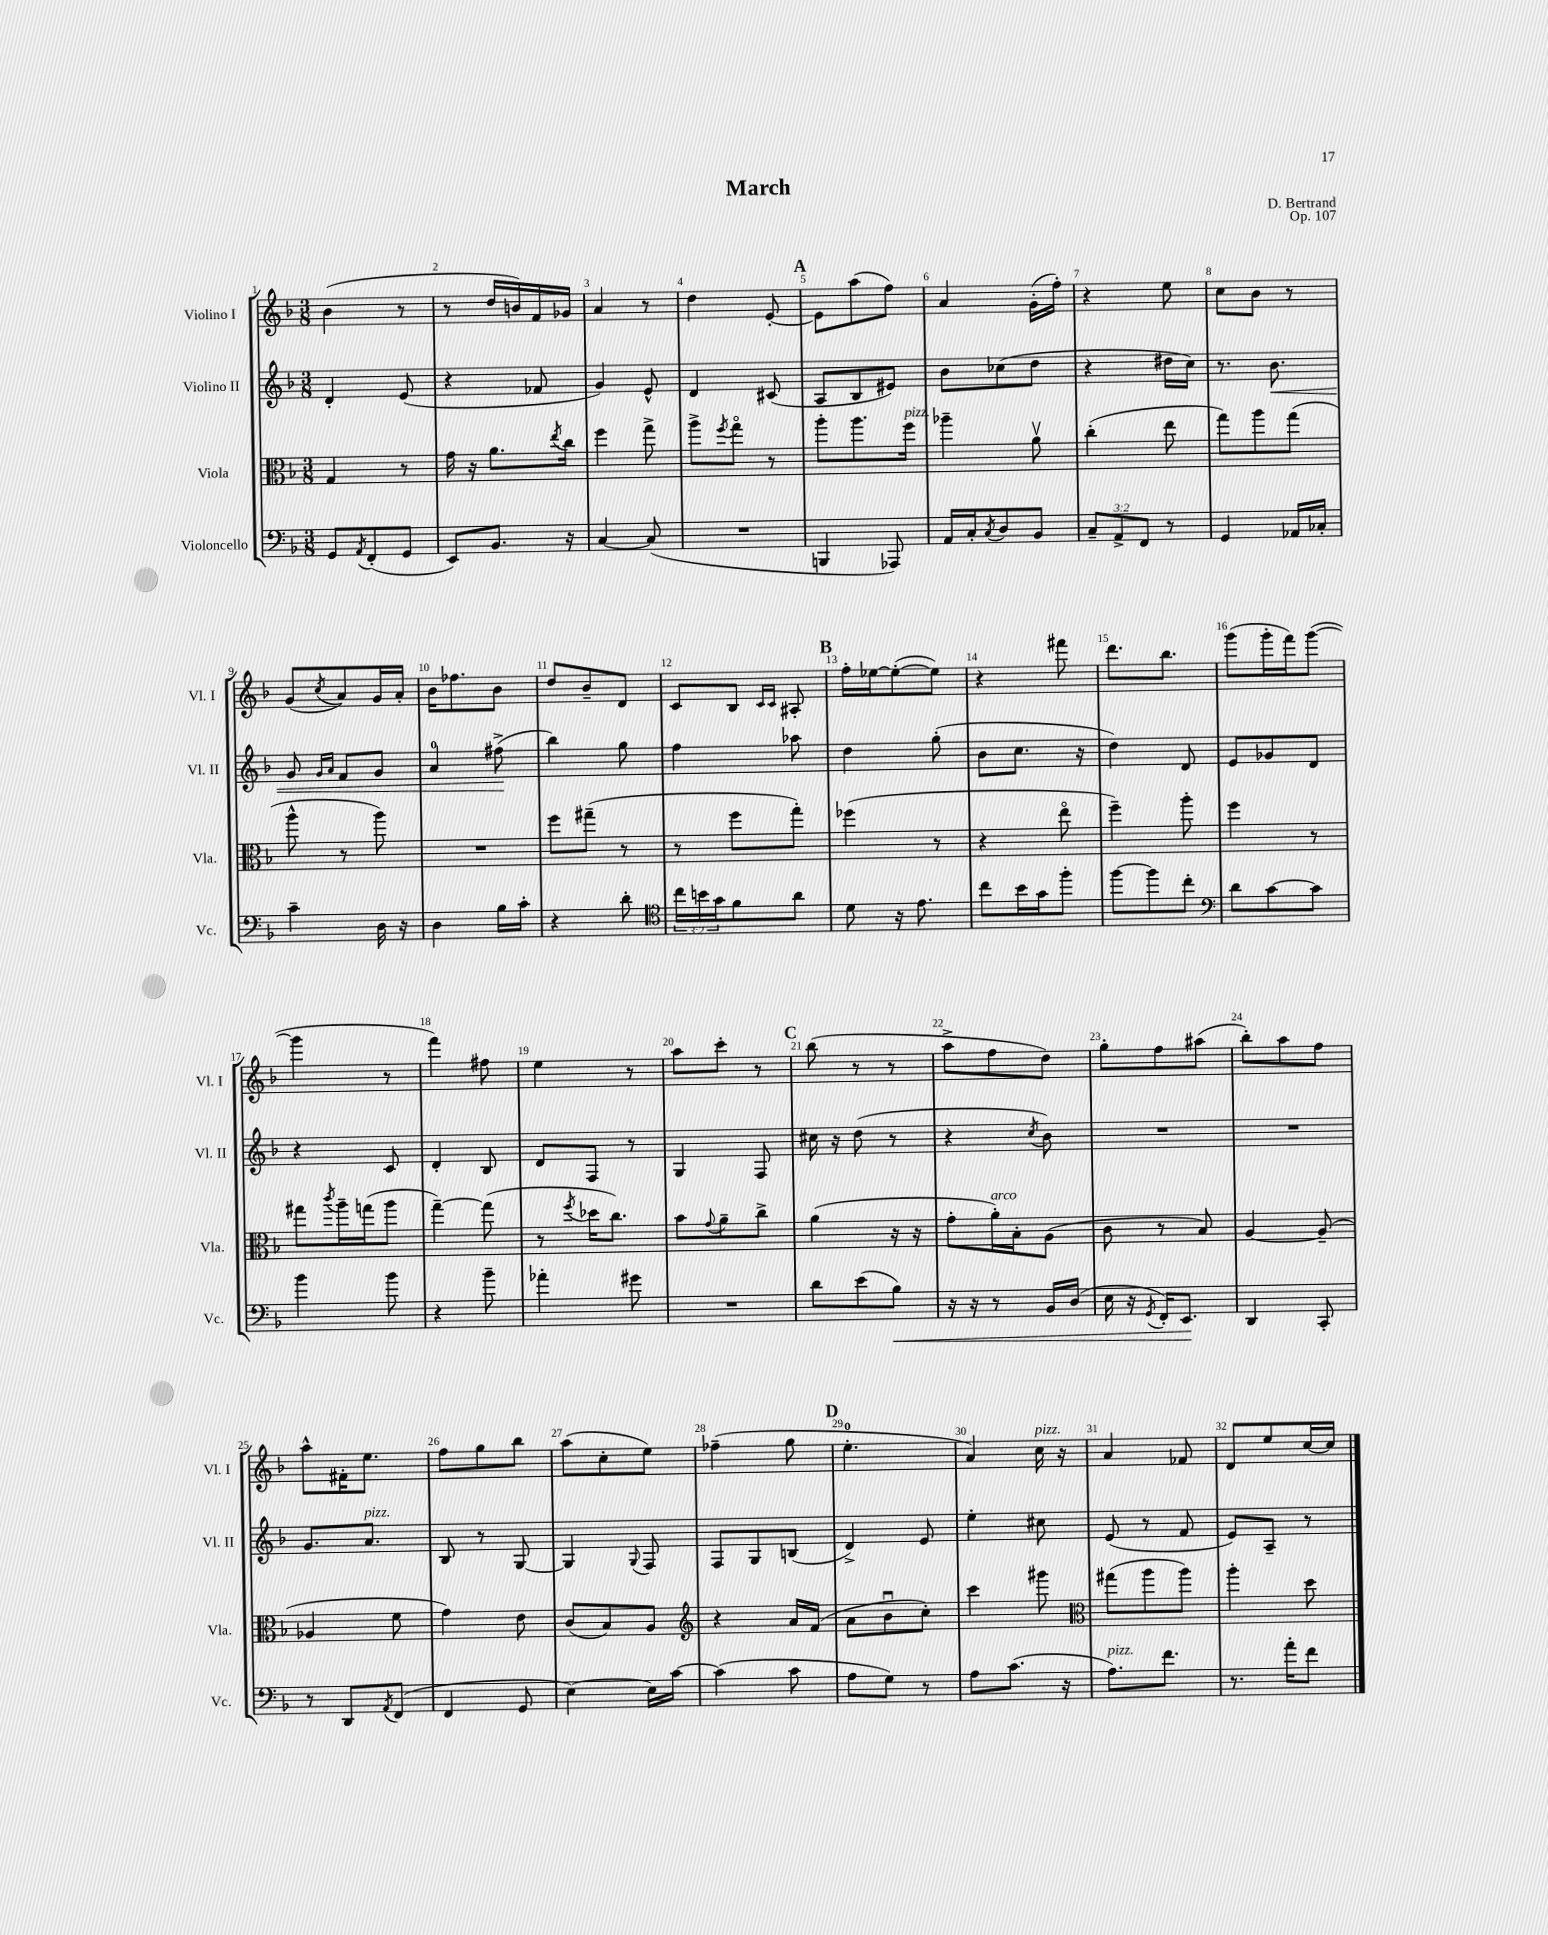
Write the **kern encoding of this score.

**kern	**dynam	**kern	**kern	**dynam	**kern
*part4	*part4	*part3	*part2	*part2	*part1
*staff4	*staff4	*staff3	*staff2	*staff2	*staff1
*I"Violoncello	*	*I"Viola	*I"Violino II	*	*I"Violino I
*I'Vc.	*	*I'Vla.	*I'Vl. II	*	*I'Vl. I
*clefF4	*	*clefC3	*clefG2	*	*clefG2
*k[b-]	*	*k[b-]	*k[b-]	*	*k[b-]
*M3/8	*	*M3/8	*M3/8	*	*M3/8
=1	=1	=1	=1	=1	=1
8GG/L	.	4G/	4d'/	.	(4b-\
8qAA/	.	.	.	.	.
(8FF'/	.	.	.	.	.
8GG/J	.	8r	(8e/	.	8r
=2	=2	=2	=2	=2	=2
8EE/L)	.	16g\	4r	.	8r
.	.	16r	.	.	.
8.BB-/J	.	8.a\L	.	.	16dd/LL
.	.	.	.	.	16bn/)
.	.	.	8f-X/	.	16f/
.	.	8qee/	.	.	.
16r	.	16cc\Jk	.	.	16g-X/JJ
=3	=3	=3	=3	=3	=3
[4C/	.	4ff\	4g/)	.	4a/
(8C/]	.	8gg^\	8e^^/	.	8r
=4	=4	=4	=4	=4	=4
4.r	.	8aa^\L	4d/	.	4dd\
.	.	8qff/	.	.	.
.	.	8gg\J	.	.	.
.	.	8r	(8c#X/	.	[8e'/
!!LO:REH:place=s1:t=A
=5	=5	=5	=5	=5	=5
4BBBn/	.	8aa'\L	8A/L	.	8e\L]
.	.	8.aa\	8B-/	.	(8aa\
8AAA-X/)	.	.	8e#X/J)	.	8ff\J)
!	!	!LO:TX:a:i:t=pizz.	!	!	!
.	.	16ff\Jk	.	.	.
=6	=6	=6	=6	=6	=6
16AA/LL	.	4aa-X~\	8b-\L	.	4a/
16C'/J	.	.	.	.	.
8qC/	.	.	.	.	.
8D/	.	.	(8cc-X\	.	.
8BB-/J	.	8av\	8dd\J	.	(16g'\LL
.	.	.	.	.	16ff'\JJ)
=7	=7	=7	=7	=7	=7
12C~/L	.	(4cc'\	4r	.	4r
12AA^/	.	.	.	.	.
12FF/J	.	.	.	.	.
8r	.	8ee\	16dd#X\LL	.	8ee\
.	.	.	16cc\JJ)	.	.
=8	=8	=8	=8	=8	=8
4GG/	.	8gg\L)	8.r	.	8cc\L
.	.	8aa\	.	.	8b-\J
!	!	!	!	!LO:HP:b	!
.	.	.	8.b-\	<	.
16AA-X/LL	.	(8gg\J	.	.	8r
16C-X'/JJ	.	.	.	.	.
!!LO:LB:g=z
=9	=9	=9	=9	=9	=9
4c~\	.	8aa^^\	8g/	.	(8g/L
.	.	.	16qqg/LL	.	.
.	.	.	16qqa/JJ	.	8qcc/
.	.	8r	8f/L	.	8a/)
16D\	.	8aa\)	8g/J	.	16g/L
16r	.	.	.	.	16a'/JJ
=10	=10	=10	=10	=10	=10
4D\	.	4.r	4a/	.	16b-\KL
.	.	.	.	.	8.ff-X\
16B-\LL	.	.	(8ff#X^\	.	8b-\J
16c'\JJ	.	.	.	.	.
.	.	.	.	[	.
=11	=11	=11	=11	=11	=11
4r	.	8ff\L	4bb-\)	.	8dd/L
.	.	(8gg#X~\J	.	.	8b-~/
8d'\	.	8r	8gg\	.	8d/J
=12	=12	=12	=12	=12	=12
*clefC4	*	*	*	*	*
24cc\LL	.	8r	4ff\	.	8c/L
24bn\	.	.	.	.	.
24g\J	.	.	.	.	.
8f\	.	8ff\L	.	.	8B-/J
.	.	.	.	.	16qqc/LL
.	.	.	.	.	16qqc/JJ
8a\J	.	8gg'\J)	8aa-X\	.	8A#X'/
!!LO:REH:place=s1:t=B
=13	=13	=13	=13	=13	=13
8d\	.	(4ff-X\	4dd\	.	16ff'\LL
.	.	.	.	.	[16ee-X\J
16r	.	.	.	.	(8ee-'\_
8.e\	.	.	.	.	.
.	.	8r	(8gg'\	.	8ee-\J])
=14	=14	=14	=14	=14	=14
8cc\L	.	4r	8b-\L	.	4r
16b-\L	.	.	8.cc\J	.	.
16g\J	.	.	.	.	.
8ff'\J	.	8ee\	.	.	8fff#X\
.	.	.	16r	.	.
=15	=15	=15	=15	=15	=15
[8ff\L	.	4ff~\)	4dd\)	.	8.ddd\L
8ff\]	.	.	.	.	.
.	.	.	.	.	8.bb-\J
8cc'\J	.	8aa'\	8d/	.	.
=16	=16	=16	=16	=16	=16
*clefF4	*	*	*	*	*
8d\L	.	4ff\	8e/L	.	(8ggg\L
[8c\	.	.	8g-X/	.	16ggg'\L
.	.	.	.	.	16fff\J)
8c\J]	.	8r	8d/J	.	([8ggg\J
!!LO:LB:g=z
=17	=17	=17	=17	=17	=17
4b-\	.	8gg#X\L	4r	.	4ggg\]
.	.	8qccc/	.	.	.
.	.	16aa~\L	.	.	.
.	.	(16ggn\J	.	.	.
8b-\	.	8aa\J	8c/	.	8r
=18	=18	=18	=18	=18	=18
4r	.	[4gg~\)	4d'/	.	4fff\)
8b-~\	.	(8gg\]	8B-/	.	8ff#X\
=19	=19	=19	=19	=19	=19
4a-X'\	.	8r	8d/L	.	4ee\
.	.	8qff/	.	.	.
.	.	16dd-X\KL	8F/J	.	.
.	.	8.cc\J)	.	.	.
8g#X\	.	.	8r	.	8r
=20	=20	=20	=20	=20	=20
4.r	.	8b-\L	4G/	.	8aa\L
.	.	8qqg/	.	.	.
.	.	8a~\	.	.	8ccc'\J
.	.	8cc^\J	8F/	.	8r
!!LO:REH:place=s1:t=C
=21	=21	=21	=21	=21	=21
8d\L	.	(4a\	16cc#X\	.	(8bb-\
.	.	.	16r	.	.
(8e\	.	.	(8dd\	.	8r
!	!LO:HP:b	!	!	!	!
8B-\J)	<	16r	8r	.	8r
.	.	16r	.	.	.
=22	=22	=22	=22	=22	=22
16r	.	8g'\L	4r	.	8aa^\L
16r	.	.	.	.	.
!	!	!LO:TX:a:i:t=arco	!	!	!
8r	.	16a'\L)	.	.	8ff\
.	.	16B-'\J	.	.	.
.	.	.	8qcc/	.	.
16BB-/LL	.	(8A\J	8b-\)	.	8dd\J)
(16D/JJ	.	.	.	.	.
=23	=23	=23	=23	=23	=23
16E\	.	8c\	4.r	.	8gg'\L
16r	.	.	.	.	.
8qGG/	.	.	.	.	.
16FF'/KL)	.	8r	.	.	8ff\
8.EE/J	.	.	.	.	.
.	.	8B-/)	.	.	(8aa#X\J
.	[	.	.	.	.
=24	=24	=24	=24	=24	=24
4DD/	.	[4A/	4.r	.	8bb-'\L)
.	.	.	.	.	8aa\
8CC'/	.	(8A~/]	.	.	8ff\J
!!LO:LB:g=z
=25	=25	=25	=25	=25	=25
8r	.	4A-X/	8.g/L	.	8aa^^\L
8DD/L	.	.	.	.	16f#X'\K
!	!	!	!LO:TX:a:i:t=pizz.	!	!
.	.	.	8.a/J	.	8.ee\J
8qAA/	.	.	.	.	.
(8FF/J	.	8f\	.	.	.
=26	=26	=26	=26	=26	=26
4FF/	.	4g\)	8B-/	.	8ff\L
.	.	.	8r	.	8gg\
8GG/	.	8e\	[8G/	.	8bb-\J
=27	=27	=27	=27	=27	=27
[4E\)	.	(8c/L	4G/]	.	(8aa\L
.	.	8B-/)	.	.	8cc'\
.	.	.	8qqG/	.	.
16E\LL]	.	8A/J	8F/	.	8ee\J)
[16c\JJ	.	.	.	.	.
=28	=28	=28	=28	=28	=28
*	*	*clefG2	*	*	*
(4c\]	.	4r	8F/L	.	(4ff-X~\
.	.	.	8G/	.	.
8c\	.	16a/LL	(8Bn/J	.	8gg\
.	.	(16f/JJ	.	.	.
!!LO:REH:place=s1:t=D
=29	=29	=29	=29	=29	=29
8A\L	.	8a\L	4d^/)	.	4.ee'\
8G\J)	.	8b-u\	.	.	.
8r	.	8cc'\J)	8e/	.	.
=30	=30	=30	=30	=30	=30
8A\L	.	4ccc\	4ee'\	.	4a/)
(8.c\J	.	.	.	.	.
!	!	!	!	!	!LO:TX:a:i:t=pizz.
.	.	8ggg#X\	8cc#X\	.	16cc\
16r	.	.	.	.	16r
=31	=31	=31	=31	=31	=31
*	*	*clefC3	*	*	*
!LO:TX:a:i:t=pizz.	!	!	!	!	!
8.A\L)	.	(8gg#X\L	(8e/	.	4a/
.	.	8aa\	8r	.	.
8.f\J	.	.	.	.	.
.	.	8aa\J)	8f/	.	8f-X/
=32	=32	=32	=32	=32	=32
8.r	.	4aa'\	8e/L)	.	8d/L
.	.	.	8A~/J	.	8ee/
16a'\KL	.	.	.	.	.
8f\J	.	8dd\	8r	.	[16cc/L
.	.	.	.	.	16cc/JJ]
==	==	==	==	==	==
*-	*-	*-	*-	*-	*-
